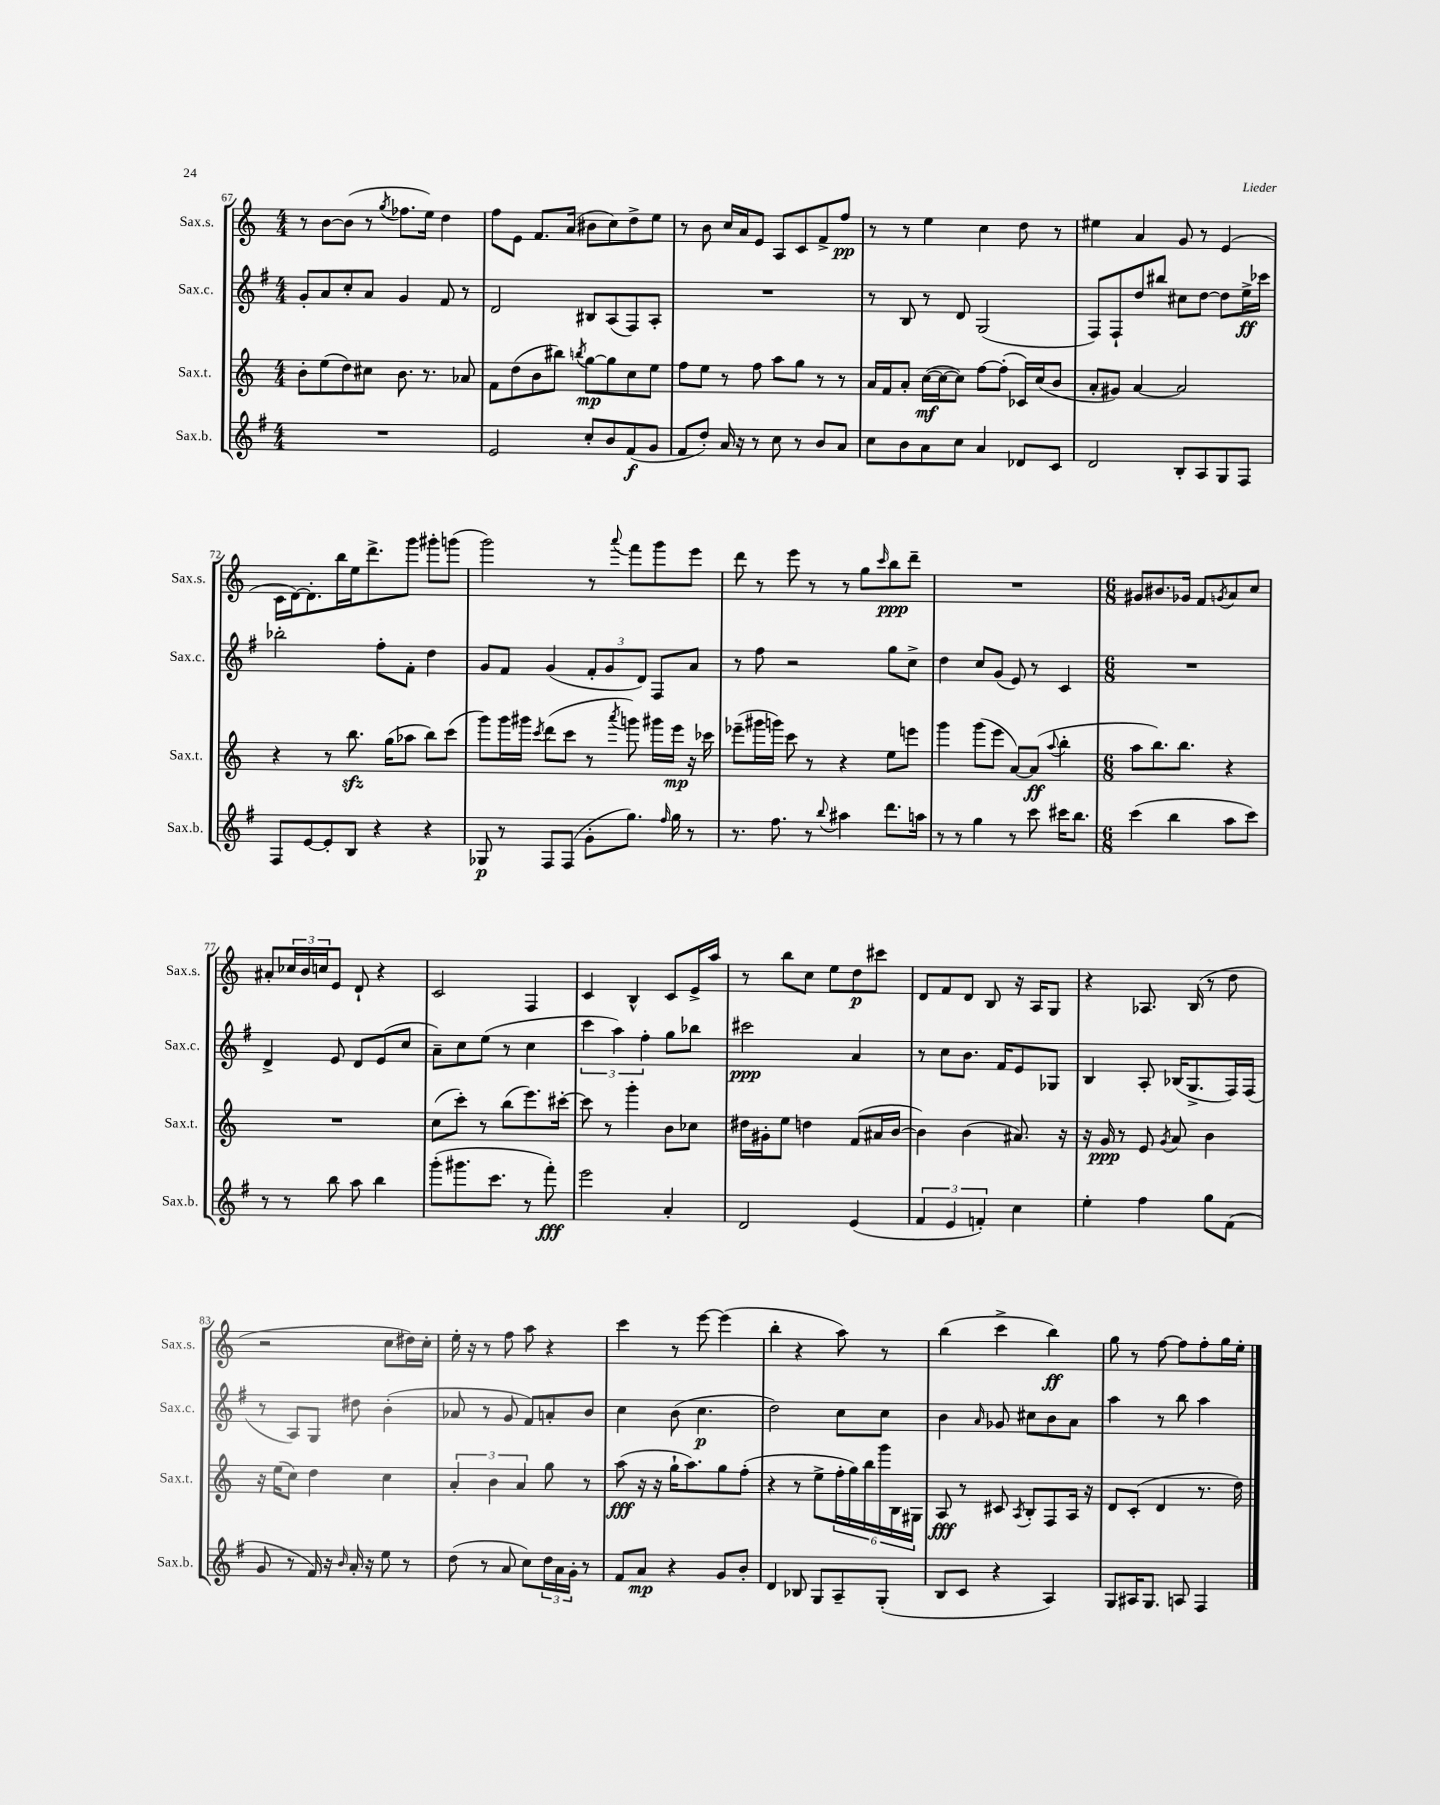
<<
\new StaffGroup <<
\new Staff = "s0" \with { instrumentName = "Sax.s." shortInstrumentName = "Sax.s." } {
    \clef treble \key c \major \numericTimeSignature \time 4/4
    r8 b'8~ b'8( r8 \acciaccatura { g''8 } fes''8. e''16) d''4 |
    f''8 e'8 f'8. a'16( bis'8 c''8) d''8-> e''8 |
    r8 b'8 c''16 a'16 e'8 a8 c'8 f'8-> f''8\pp |
    r8 r8 e''4 c''4 d''8 r8 |
    eis''4 a'4 g'8 r8 e'4( |
    c'16 d'16~) d'8.-. b''16 e''16 d'''8.-> g'''8 gis'''8-. g'''8( |
    g'''2) r8 \appoggiatura { a'''8 } f'''8 g'''8 e'''8 |
    d'''8 r8 e'''8 r8 r8 g''8 \grace { c'''16 } b''8\ppp d'''8-- |
    R1 |
    \numericTimeSignature \time 6/8 gis'8 bis'8. ges'16 f'8 \acciaccatura { g'8 } a'8 c''8 |
    ais'8-. \tuplet 3/2 { ces''16 b'16 c''16 } e'8 d'8-! r4 |
    c'2 f4 |
    c'4 b4-^ c'8 e'16-> a''16 |
    r8 b''8 c''8 e''8 d''8\p cis'''8 |
    d'8 f'8 d'8 b8 r16 a16 g8 |
    r4 aes8. b16( r8 d''8 |
    r2 c''8 dis''16) c''16-. |
    e''16-. r16 r8 f''8 a''8 r4 |
    c'''4 r8 e'''8~ e'''4( |
    b''4-. r4 a''8) r8 |
    b''4( c'''4-> b''4\ff) |
    g''8 r8 f''8~ f''8 f''8-. g''16 e''16-. \bar "|." |
}
\new Staff = "s1" \with { instrumentName = "Sax.c." shortInstrumentName = "Sax.c." } {
    \clef treble \key g \major \numericTimeSignature \time 4/4
    g'8-. a'8 c''8-. a'8 g'4 fis'8 r8 |
    d'2 bis8 a8( fis8) a8-. |
    R1 |
    r8 b8 r8 d'8 g2( |
    fis8) fis8-! d''8 bis''8 cis''8 d''8~ d''8 e''16->\ff ces'''16 |
    bes''2-. fis''8-. fis'8-. d''4 |
    g'8 fis'8 g'4( \tuplet 3/2 { fis'8-. g'8 d'8) } fis8 a'8 |
    r8 fis''8 r2 g''8 c''8-> |
    d''4 c''8 g'8( e'8) r8 c'4 |
    \numericTimeSignature \time 6/8 R2. |
    d'4-> e'8 d'8 e'8( c''8 |
    a'8--) c''8 e''8( r8 c''4 |
    \tuplet 3/2 { c'''4 a''4) fis''4-. } g''8 bes''8 |
    cis'''2\ppp a'4 |
    r8 c''8 b'8. fis'16 e'8 ges8 |
    b4 a8-. bes16( g8.-> fis16) fis16( |
    r8 a8) g8 dis''8 b'4-.( |
    aes'8 r8 g'8 fis'8) a'8-. b'8 |
    c''4 b'8( c''4.\p |
    d''2) c''8 c''8 |
    b'4 \grace { a'16 } ges'8 cis''8 b'8 a'8 |
    a''4 r8 b''8 a''4 \bar "|." |
}
\new Staff = "s2" \with { instrumentName = "Sax.t." shortInstrumentName = "Sax.t." } {
    \clef treble \key c \major \numericTimeSignature \time 4/4
    b'8-. e''8( d''8) cis''8 b'8. r8. aes'8 |
    f'8 d''8( b'8 bis''8) \acciaccatura { b''8 } g''8~\mp g''8 c''8 e''8 |
    f''8 e''8 r8 f''8 a''8 g''8 r8 r8 |
    a'16 f'16 a'8-. c''16~\mf( c''16~ c''8) f''8~ f''8-.( ces'16) c''16( b'8 |
    a'8-. gis'8) a'4~ a'2 |
    r4 r8 b''8.\sfz g''16( aes''8 b''8) c'''8( |
    g'''8) g'''16 gis'''16 \acciaccatura { c'''8 } d'''8( c'''8 r8 \acciaccatura { a'''8 } g'''8) gis'''16 e'''16\mp r16 ces'''16 |
    ees'''8--( gis'''16 g'''16) c'''8 r8 r4 e''8 e'''8 |
    g'''4 g'''8( e'''8 a'8~) a'8\ff( \appoggiatura { a''8 } b''4-. |
    \numericTimeSignature \time 6/8 a''8 b''8.) b''8. r4 |
    R2. |
    c''8( c'''8-.) r8 b''8( e'''8.) cis'''16~-. |
    cis'''8 r8 g'''4-. b'8 ces''8 |
    dis''16 gis'16-. e''8 d''4 f'8( ais'16 b'16~ |
    b'4) b'4( ais'8.) r16 |
    r16 g'16\ppp r8 e'8 \acciaccatura { g'8 } a'8 b'4 |
    r16 e''16( c''8) d''4 c''4 |
    \tuplet 3/2 { a'4-. b'4 a'4 } g''8 r8 |
    a''8\fff( r16 r16 g''16-! a''8.) g''8 f''8-.( |
    r4 r8 e''8-> \tuplet 6/4 { f''16-. g''16) b''16 g'''16 b16 gis16 } |
    a8\fff r8 cis'8 \acciaccatura { a8 } b8-. f8 a16 r16 |
    d'8 c'8-.( d'4 r8. d''16) \bar "|." |
}
\new Staff = "s3" \with { instrumentName = "Sax.b." shortInstrumentName = "Sax.b." } {
    \clef treble \key g \major \numericTimeSignature \time 4/4
    R1 |
    e'2 c''8-. b'8 fis'8\f( g'8 |
    fis'8 d''8-.) a'16 r16 r8 c''8 r8 b'8 a'8 |
    c''8 b'8 a'8 c''8 a'4 des'8 c'8 |
    d'2 b8-. a8 g8 fis8 |
    fis8 e'8~ e'8-. b8 r4 r4 |
    ges8\p r8 fis8 fis8( g'8-. g''8.) \grace { fis''16 } g''16 r8 |
    r8. fis''8. r8 \appoggiatura { b''8 } ais''4 d'''8. a''16 |
    r8 r8 g''4 r8 c'''8 cis'''16 b''8. |
    \numericTimeSignature \time 6/8 c'''4( b''4 a''8 c'''8) |
    r8 r8 b''8 a''8 b''4 |
    g'''8-.( gis'''8. c'''8. r8 fis'''8-.\fff) |
    e'''2 a'4-. |
    d'2 e'4( |
    \tuplet 3/2 { fis'4 e'4 f'4-.) } c''4 |
    e''4-. fis''4 g''8 fis'8( |
    g'8 r8 fis'16) r16 \grace { b'16 } a'16-. r16 e''8 r8 |
    d''8( r8 a'8 c''8) \tuplet 3/2 { d''16 a'16 g'16-. } r8 |
    fis'8 a'8\mp r4 g'8 b'8-. |
    d'4 bes8 g8 a8-- g8-.( |
    b8 c'8 r4 a4) |
    g8 ais16 g8. a8 fis4 \bar "|." |
}
>>
>>
\layout { \context { \Score currentBarNumber = #67 } }
